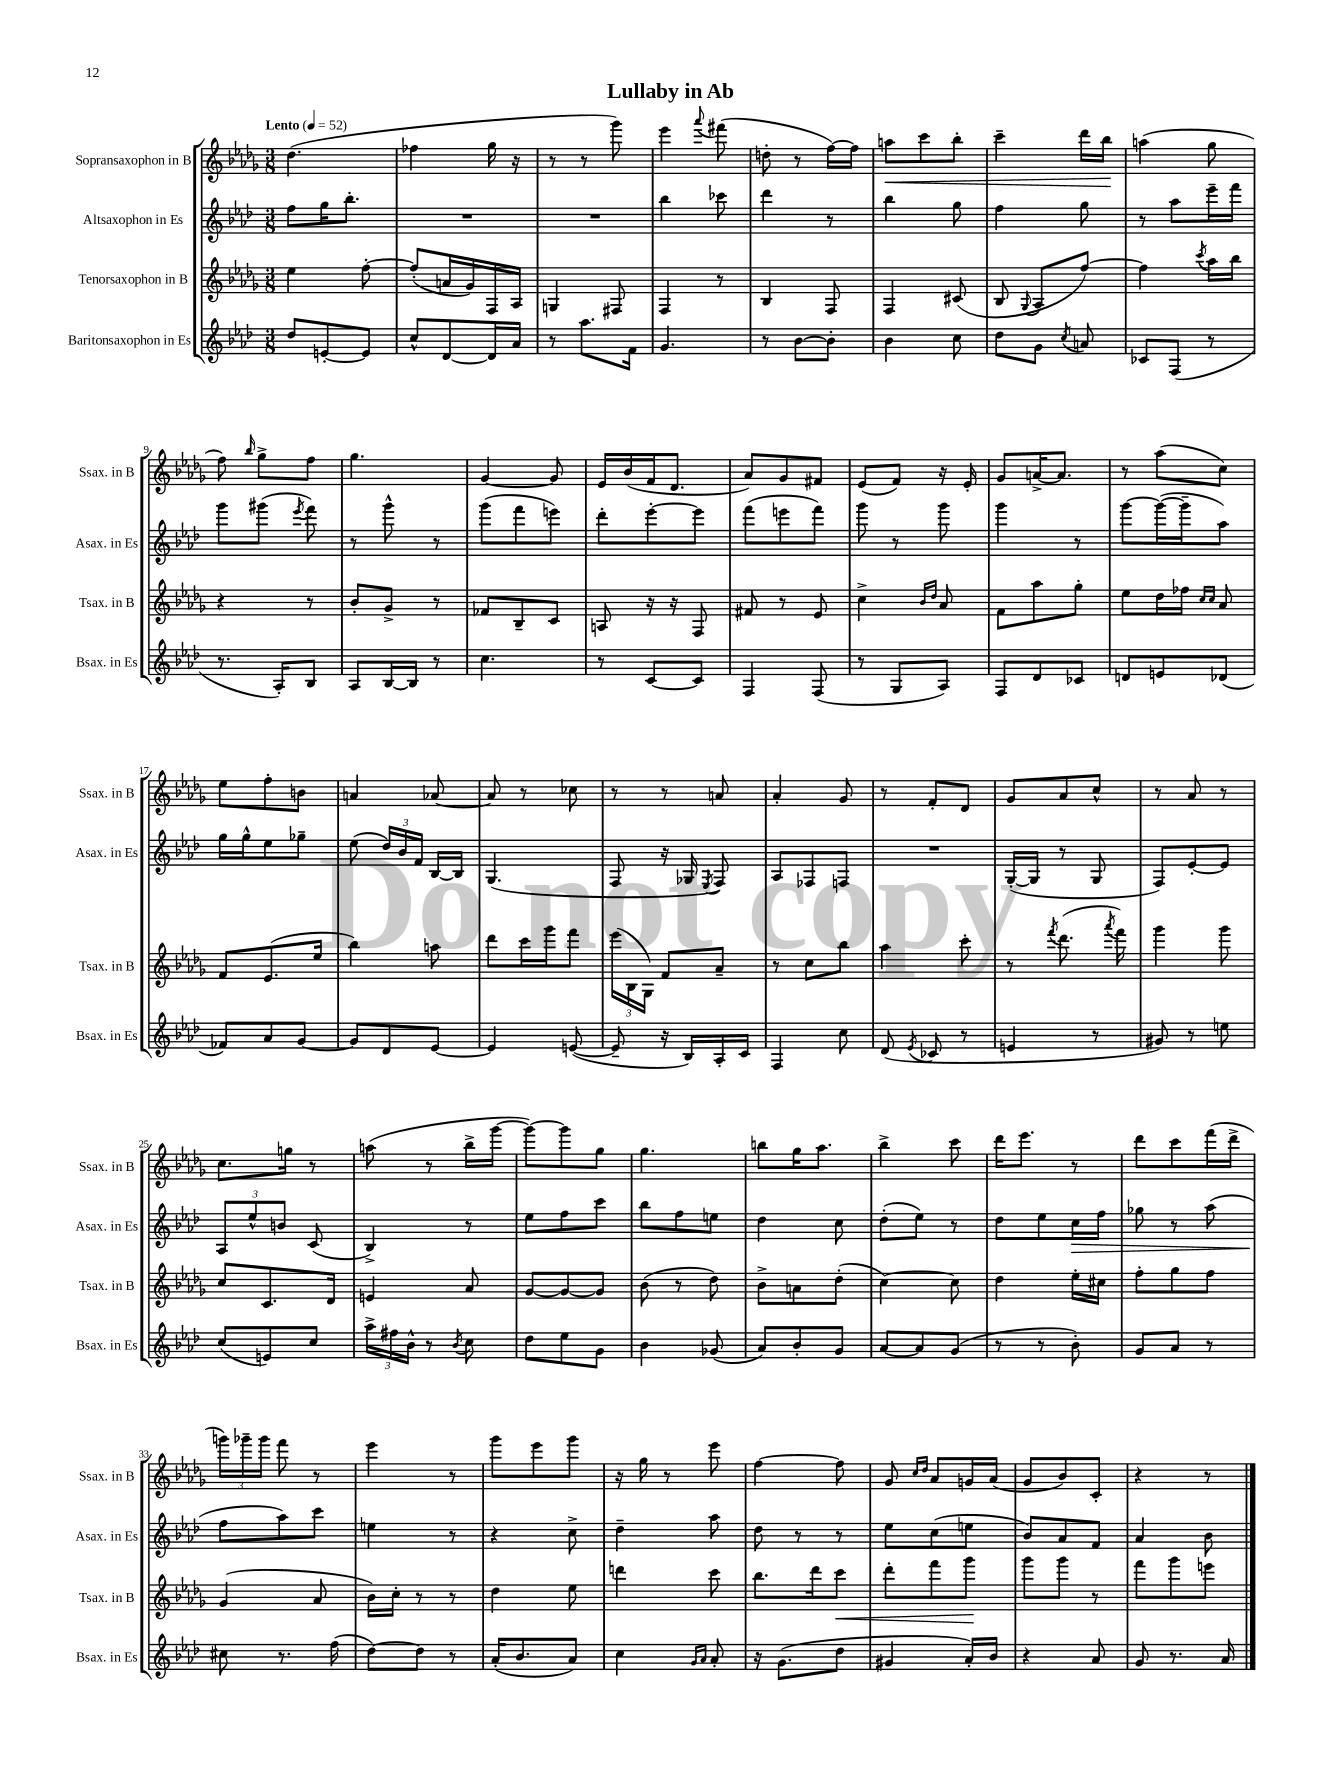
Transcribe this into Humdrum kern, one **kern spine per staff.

**kern	**kern	**kern	**kern
*staff4	*staff3	*staff2	*staff1
*clefG2	*clefG2	*clefG2	*clefG2
*k[b-e-a-d-]	*k[b-e-a-d-g-]	*k[b-e-a-d-]	*k[b-e-a-d-g-]
*M3/8	*M3/8	*M3/8	*M3/8
*MM52	*MM52	*MM52	*MM52
8dd-	4ee-	8ff	(4.dd-
[8e'	.	16gg	.
.	.	8.bb-'	.
8e]	[8ff'	.	.
=	=	=	=
8cc^^	(8ff']	4.r	4ff-
[8d-	16a	.	.
.	16g-)	.	.
16d-]	16F	.	16gg-
16a-	16A-	.	16r
=	=	=	=
8r	4G	4.r	8r
8.aa-	.	.	8r
.	8F#	.	8ggg-)
16f	.	.	.
=	=	=	=
4.g	4F	4bb-	4eee-
.	.	.	8qqaaa-
.	8r	8ccc-	(8fff#
=	=	=	=
8r	4B-	4ddd-	8dd'
[8b-	.	.	8r
8b-']	8F	8r	[16ff)
.	.	.	16ff]
=	=	=	=
4b-	4F	4bb-	8aa
.	.	.	8ccc
8cc	(8c#	8gg	8bb-'
=	=	=	=
8dd-	8B-	4ff	4ccc~
.	8qqG-	.	.
8g	8A-	.	.
8qcc	.	.	.
8a	[8ff)	8gg	16ddd-
.	.	.	16bb-
=	=	=	=
8c-	4ff]	8r	(4aa
(8F	.	8aa-	.
.	8qccc	.	.
8r	16aa-	16eee-~	8gg-
.	16bb-	16fff	.
=	=	=	=
8.r	4r	8ggg	8ff)
.	.	.	16qqbb-
.	.	(8ggg#	8gg-^
16A-')	.	.	.
.	.	8qeee-	.
8B-	8r	8fff)	8ff
=	=	=	=
8A-	8b-'	8r	4.gg-
[16B-	8g-^	8ggg^^	.
16B-]	.	.	.
8r	8r	8r	.
=	=	=	=
4.cc	8f-	(8ggg	[4g-
.	8B-~	8fff	.
.	8c	8eee)	8g-]
=	=	=	=
8r	8A	8ddd-'	16e-
.	.	.	(16b-
[8c	16r	[8eee-'	16f
.	16r	.	8.d-
8c]	8F	8eee-]	.
=	=	=	=
4F	8f#	(8fff	8a-)
.	8r	8eee	8g-
(8F	8e-	8fff)	8f#
=	=	=	=
8r	4cc^	8ggg	(8e-
8G	.	8r	8f)
.	16qqb-	.	.
.	16qqdd-	.	.
8A-)	8a-	8ggg	16r
.	.	.	16e-'
=	=	=	=
8F	8f	4ggg	8g-
8d-	8aa-	.	[16a^
.	.	.	8.a]
8c-	8gg-'	8r	.
=	=	=	=
8d	8ee-	[8ggg	8r
8e	16dd-	(16ggg_	(8aa-
.	16ff-	16ggg~]	.
.	16qqcc	.	.
.	16qqcc	.	.
(8d-	8a-	8aa-)	8cc)
=	=	=	=
8f-)	8f	16gg	8ee-
.	.	16gg^^	.
8a-	(8.e-	8ee-	8ff'
[8g	.	8gg-~	8b
.	16ee-	.	.
=	=	=	=
8g]	4bb-)	(8ee-	4a
8d-	.	24dd-)	.
.	.	24b-	.
.	.	24f	.
[8e-	8aa	[16B-	[8a-
.	.	16B-]	.
=	=	=	=
4e-]	8ddd-	(4.G	8a-]
.	16ccc	.	8r
.	16ggg-	.	.
([8e	8fff	.	8cc-
=	=	=	=
8e~]	(24eee-	8F	8r
.	24B-	.	.
.	24G-)	.	.
16r	8f	16r	8r
16B-)	.	16G-	.
.	.	8qE-	.
16A-'	8a-~	8F)	8a
16c	.	.	.
=	=	=	=
4F	8r	8A-	4a-'
.	8cc	8F-	.
8cc	8bb-	8F	8g-
=	=	=	=
(8d-	4aa-	4.r	8r
8qe-	.	.	.
8c-	.	.	8f'
8r	8ccc'	.	8d-
=	=	=	=
4e	8r	([16G'	8g-
.	.	16G]	.
.	8qfff	.	.
.	(8.ddd-	8r	8a-
8r	.	8G	8cc^^
.	8qaaa-	.	.
.	16fff)	.	.
=	=	=	=
8g#)	4ggg-	8F)	8r
8r	.	[8e-'	8a-
8ee	8ggg-	8e-]	8r
=	=	=	=
(8cc	8cc	12A-	8.cc
.	.	12ee-^^	.
8e)	8.c	.	.
.	.	12b	.
.	.	.	16gg
8cc	.	(8c	8r
.	16d-	.	.
=	=	=	=
24aa-^	4e	4B-^)	(8aa
24ff#	.	.	.
24b-^^	.	.	.
8r	.	.	8r
8qb-	.	.	.
8cc	8a-	8r	16bb-^
.	.	.	[16ggg-
=	=	=	=
8dd-	[8g-	8ee-	8ggg-_)
8ee-	8g-_	8ff	8ggg-]
8g	8g-]	8ccc	8gg-
=	=	=	=
4b-	(8b-	8bb-	4.gg-
.	8r	8ff	.
(8g-	8dd-)	8ee	.
=	=	=	=
8a-)	8b-^	4dd-	8bb
8b-'	8a	.	16gg-
.	.	.	8.aa-
8g	(8dd-'	8cc	.
=	=	=	=
[8a-	[4cc)	(8dd-'	4bb-^
8a-]	.	8ee-)	.
(8g	8cc]	8r	8ccc
=	=	=	=
8r	4dd-	8dd-	16ddd-
.	.	.	8.eee-
8r	.	8ee-	.
8b-')	16ee-'	16cc	8r
.	16cc#	16ff	.
=	=	=	=
8g	8ff'	8gg-	8ddd-
8a-	8gg-	8r	8ccc
8r	8ff	(8aa-	(16fff
.	.	.	16ddd-^
=	=	=	=
8cc#	(4g-	8ff	24ggg)
.	.	.	24ggg-~
.	.	.	24ggg-
8.r	.	8aa-)	8fff
.	8a-	8ccc	8r
(16ff	.	.	.
=	=	=	=
[8dd-)	16b-)	4ee	4eee-
.	16cc'	.	.
8dd-]	8r	.	.
8r	8r	8r	8r
=	=	=	=
(16a-'	4dd-	4r	8ggg-
8.b-	.	.	.
.	.	.	8eee-
8a-)	8ee-	8cc^	8ggg-
=	=	=	=
4cc	4ddd	4dd-~	16r
.	.	.	16gg-
.	.	.	8r
16qqg	.	.	.
16qqa-	.	.	.
8a-'	8ccc	8aa-	8eee-
=	=	=	=
16r	8.bb-	8dd-	[4ff
(8.g	.	.	.
.	.	8r	.
.	16ddd-	.	.
8dd-	8ccc	8r	8ff]
=	=	=	=
4g#	8ddd-'	8ee-	8g-
.	.	.	16qqcc
.	.	.	16qqdd-
.	8fff	(8cc	8a-
16a-')	8ggg-	8ee	16g
16b-	.	.	(16a-
=	=	=	=
4r	8ggg-	8b-)	8g-
.	8ggg-	8a-	8b-)
8a-	8r	8f	8c'
=	=	=	=
8g	8fff	4a-	4r
8.r	8ggg-	.	.
.	8eee	8b-	8r
16a-	.	.	.
==	==	==	==
*-	*-	*-	*-
